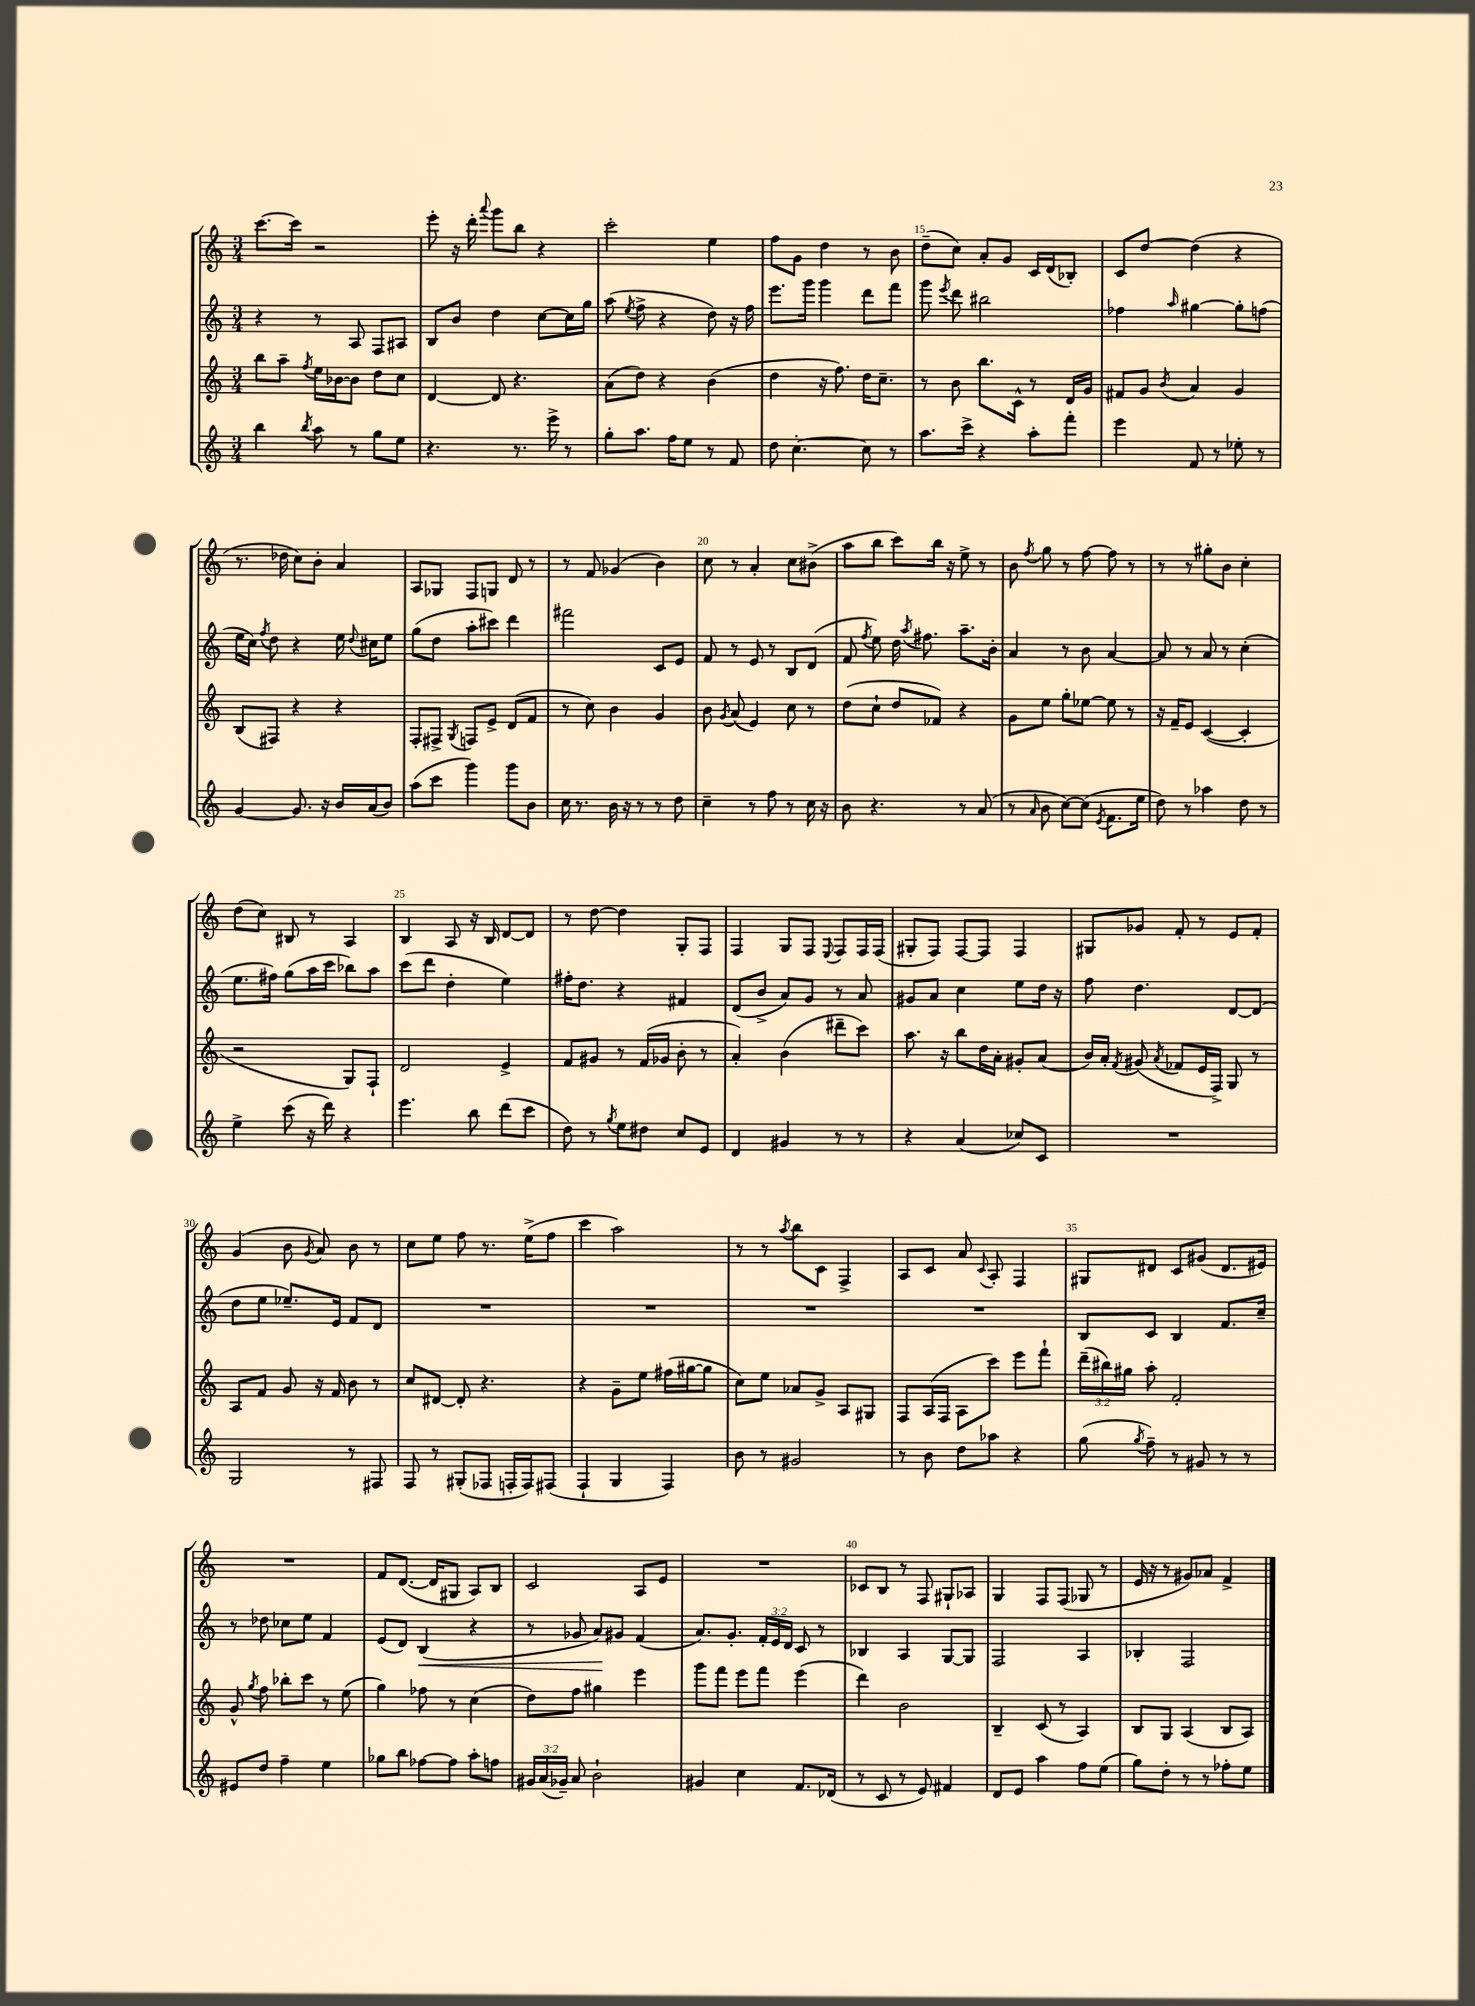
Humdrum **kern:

**kern	**kern	**kern	**kern
*staff4	*staff3	*staff2	*staff1
*clefG2	*clefG2	*clefG2	*clefG2
*k[]	*k[]	*k[]	*k[]
*M3/4	*M3/4	*M3/4	*M3/4
4bb	8bb	4r	[8.ccc
.	8aa~	.	.
.	.	.	16ccc]
8qbb	8qff	.	.
8aa	16ee	8r	2r
.	[16b-	.	.
8r	8b-]	8A	.
8gg	8dd	8F	.
8ee	8cc	8A#	.
=	=	=	=
4.r	[4d	8B	8eee'
.	.	8b	16r
.	.	.	16ddd'
.	.	.	8qqaaa
.	8d]	4dd	8ggg
8.r	4.r	.	8bb
.	.	[8cc	4r
16eee^	.	.	.
8r	.	16cc]	.
.	.	16gg	.
=	=	=	=
8gg'	(8a	(8aa	2ccc'
.	.	8qee	.
8.aa	8dd)	8ff^	.
.	4r	4r	.
16ff	.	.	.
8ee	.	.	.
8r	(4b	8dd)	4ee
8f	.	16r	.
.	.	16ff	.
=	=	=	=
8dd	4dd	8.eee	8ff
[4.cc'	.	.	8g
.	.	16ggg	.
.	16r	4ggg	4dd
.	8.ff)	.	.
8cc]	16dd	8ddd	8r
.	8.cc~	.	.
8r	.	8fff	8b
=	=	=	=
8.aa	8r	8ggg	(8dd~
.	.	8qeee	.
.	8b	8ddd	8cc)
16ccc^	.	.	.
4r	8.bb	2bb#	8a'
.	.	.	8g
.	16c^^	.	.
8aa'	8r	.	16c
.	.	.	(16d
8fff'	16d	.	8B-')
.	16g	.	.
=	=	=	=
4eee	8f#	4ff-	8c
.	8g	.	[8dd
.	8qb	16qqaa	.
8f	4a	[4gg#	(4dd]
8r	.	.	.
8ee-'	4g	8gg#']	4r
8r	.	(8ff	.
=	=	=	=
[4g	(8B	16ee	8.r
.	.	16cc)	.
.	.	8qff	.
.	8F#)	8dd	.
.	.	.	16dd-
8.g]	4r	4r	8cc)
.	.	.	8b'
16r	.	.	.
16b	4r	16ee	4a
.	.	8qqdd	.
(16a	.	16cc#	.
8b)	.	8ee	.
=	=	=	=
(8aa	8F'	(8gg	8A
8ccc	8F#^	8dd	8G-
.	8qG	.	.
4ggg)	8F	8aa'	8F
.	8e^	8ccc#)	8G
8ggg	(8d	4ddd	8d
8b	8f	.	8r
=	=	=	=
16cc	8r	2fff#	8r
8.r	.	.	.
.	8cc)	.	8f
16b	4b	.	(4g-
16r	.	.	.
8r	.	.	.
8r	4g	8c	4b)
8dd	.	8e	.
=	=	=	=
4cc~	8b	8f	8cc
.	8qg	.	.
.	(8a	8r	8r
8r	4e)	8e	4a'
8ff	.	8r	.
8r	8cc	8B	8cc
16cc	8r	(8d	(8b#^
16r	.	.	.
=	=	=	=
8b	(8dd	8f	8aa
.	.	8qff	.
4.r	8cc`	8ee)	8bb
.	8dd	16dd	8ccc)
.	.	8qaa	.
.	.	8.ff#	.
.	8f-)	.	16bb
.	.	.	16r
8r	4r	8.aa~	8ee^
(8a	.	.	8r
.	.	16b'	.
=	=	=	=
8r	8g	4a	8b
16qqa	.	.	8qff
8b	8ee	.	8gg
[8cc)	8gg'	8r	8r
(8cc]	[8ee-	8b	[8ff
8qe	.	.	.
8.f	8ee-]	[4a	8ff]
.	8r	.	8r
16ee	.	.	.
=	=	=	=
8dd)	16r	8a]	8r
.	16f~	.	.
8r	8e	8r	8r
4aa-	([4c	8a	8gg#'
.	.	8r	8b
8dd	4c']	(4cc'	4cc'
8r	.	.	.
=	=	=	=
4ee^	2r	8.ee	(8dd
.	.	.	8cc)
.	.	16ff#)	.
(8ccc	.	(8gg	8B#
16r	.	16aa	8r
16ddd)	.	16ccc	.
4r	8G)	8bb-)	4A
.	8F`	8aa	.
=	=	=	=
4.eee	2d	(8ccc	4B
.	.	8ddd	.
.	.	4dd'	8A
8bb	.	.	16r
.	.	.	16B
(8ddd	4e^	4ee)	[8d
8ccc	.	.	8d]
=	=	=	=
8dd)	8f	16ff#'	8r
.	.	8.dd	.
8r	8g#	.	[8dd
8qgg	.	.	.
8ee	8r	4r	4dd]
8dd#	(16f	.	.
.	16g-	.	.
8cc	8b'	4f#	8G'
8e	8r	.	8F
=	=	=	=
4d	4a')	(8d	4F
.	.	8b^	.
4g#	(4b	8a)	8G
.	.	8g	8F
.	.	.	8qqE
8r	8ddd#~	8r	8F
8r	8ccc)	8a	16F
.	.	.	(16F
=	=	=	=
4r	8.aa	8g#	8G#'
.	.	8a	8F)
.	16r	.	.
(4a	8bb	4cc	[8F
.	16dd	.	8F]
.	16a'	.	.
8cc-)	8g#'	8ee	4F
8c	(8a	16dd	.
.	.	16r	.
=	=	=	=
2.r	16b)	8ff	8G#
.	16a'	.	.
.	8qf	.	.
.	(8g#	4.dd	8g-
.	8qa	.	.
.	8f-	.	8f'
.	16e	.	8r
.	16F^)	.	.
.	8G	[8d	8e
.	8r	(8d]	8f'
=	=	=	=
2G	8A	8dd	(4g
.	8f	8ee	.
.	8g	8.ee-~)	8b
.	.	.	8qg
.	16r	.	8a)
.	16f	16e	.
8r	8b	8f	8b
8F#	8r	8d	8r
=	=	=	=
8F	8cc	2.r	8cc
8r	[8d#	.	8ee
(8G#'	8d#']	.	8ff
8F-	4.r	.	8.r
16F'	.	.	.
16F)	.	.	(16ee^
(8F#	.	.	8ff
=	=	=	=
4F`	4r	2.r	4ccc
4G	8g~	.	2aa)
.	8ee	.	.
4F)	(16ff#	.	.
.	[16gg#	.	.
.	8gg#]	.	.
=	=	=	=
8b	8cc)	2.r	8r
8r	8ee	.	8r
.	.	.	8qaa
2g#	8a-	.	8bb
.	8g^	.	8c
.	8A	.	4F^
.	8G#	.	.
=	=	=	=
8r	8F	2.r	8A
8b	(16A	.	8c
.	16F	.	.
8dd	8A	.	8a
.	.	.	8qqc
8aa-	8ccc)	.	8A'
4r	8eee	.	4F
.	8fff`	.	.
=	=	=	=
(8gg	(24ddd~	8B	8G#
.	24bb#)	.	.
.	24gg#	.	.
8qgg	.	.	.
8ff~)	8aa'	8c	8d#
8r	2f'	4B	8c
8g#	.	.	(8g#
8r	.	8.f	8.d#
8r	.	.	.
.	.	16cc~	16e#)
=	=	=	=
8e#	8g^^	8r	2.r
.	8qgg	.	.
8dd	8ff	8dd-	.
4ff~	8bb-'	8cc-	.
.	8ccc	8ee	.
4ee	8r	4f	.
.	(8ee	.	.
=	=	=	=
8gg-	4gg)	(8e	8f
8bb	.	8d)	([8.d
[8ff-	8ff-	(4B	.
.	.	.	16d]
8ff-]	8r	.	8G#
8aa'	(4cc	4r	8A)
8ff	.	.	8B
=	=	=	=
24g#	8dd)	8r	2c
(24a	.	.	.
24g-~)	.	.	.
8a	8ff	8g-	.
2b`	4gg#	8a)	.
.	.	8g#	.
.	4eee	(4f	8A
.	.	.	8e
=	=	=	=
4g#	8ggg	8.a)	2.r
.	8fff	.	.
.	.	8.g'	.
4cc	8eee	.	.
.	8fff	24f'	.
.	.	24e	.
.	.	24d	.
8.f	(4eee	8c	.
.	.	8r	.
(16d-	.	.	.
=	=	=	=
8r	4ddd)	4B-	8c-
8c	.	.	8B
8r	2b	4A	8r
8e)	.	.	8F
4f#	.	[8G	8G#`
.	.	8G]	8A-
=	=	=	=
8d	4B~	2F	4G
8e	.	.	.
4aa	(8c	.	8F
.	8r	.	(8F
8ff	4A)	4A	8G-
(8ee	.	.	8r
=	=	=	=
8gg)	8B	4B-'	16e
.	.	.	16r
8dd'	8G	.	8r
8r	(4A	2F	8g#)
8r	.	.	8a-
8ff-'	8B	.	4f^
8ee	8A)	.	.
==	==	==	==
*-	*-	*-	*-
